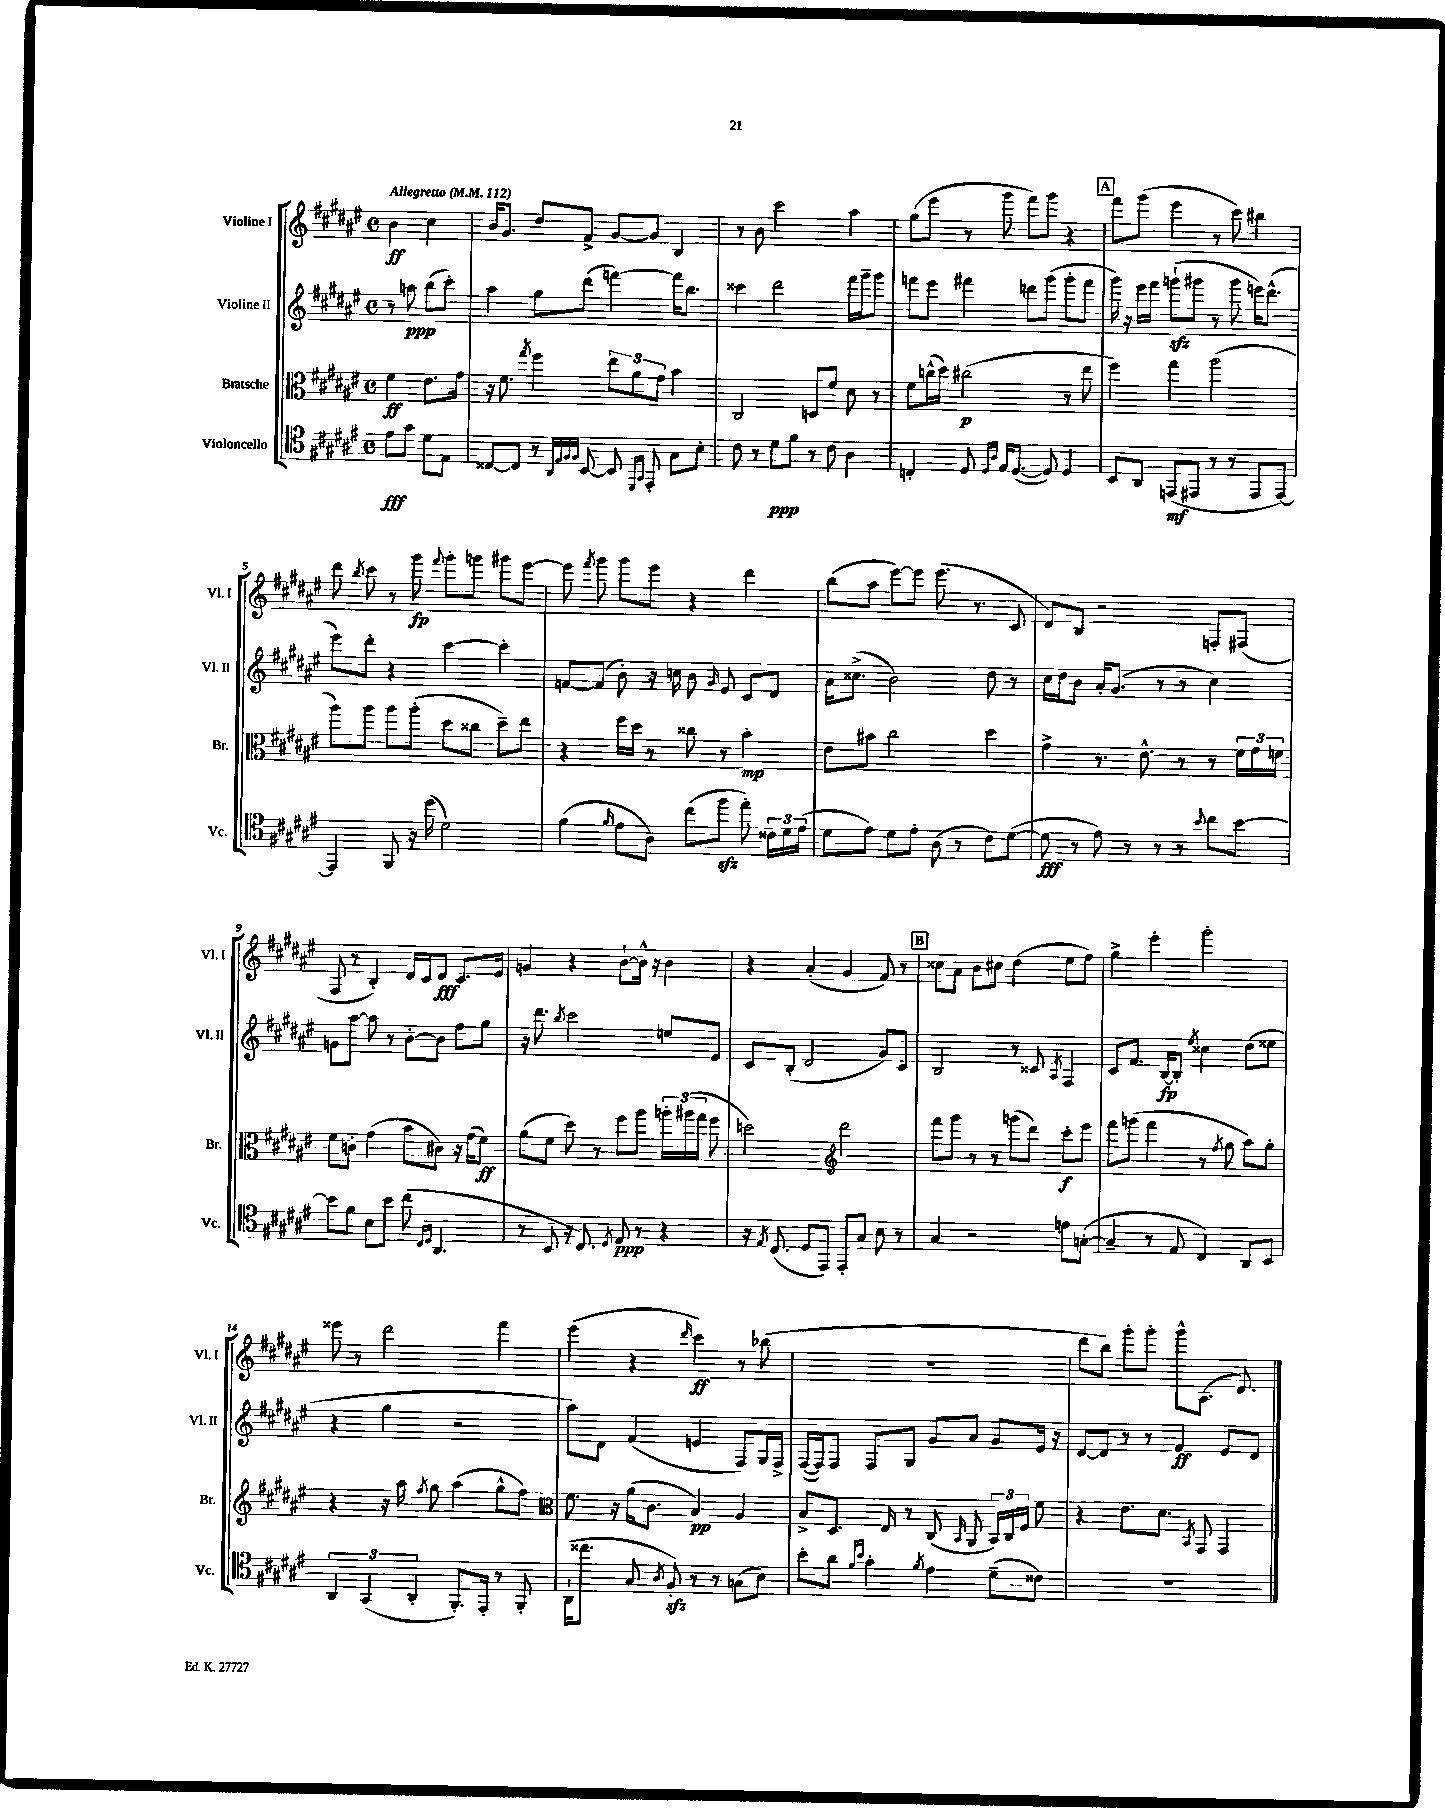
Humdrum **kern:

**kern	**dynam	**kern	**dynam	**kern	**dynam	**kern	**dynam
*part4	*part4	*part3	*part3	*part2	*part2	*part1	*part1
*staff4	*staff4	*staff3	*staff3	*staff2	*staff2	*staff1	*staff1
*I"Violoncello	*	*I"Bratsche	*	*I"Violine II	*	*I"Violine I	*
*I'Vc.	*	*I'Br.	*	*I'Vl. II	*	*I'Vl. I	*
*clefC4	*	*clefC3	*	*clefG2	*	*clefG2	*
*k[f#c#g#d#a#e#]	*	*k[f#c#g#d#a#e#]	*	*k[f#c#g#d#a#e#]	*	*k[f#c#g#d#a#e#]	*
*M4/4	*	*M4/4	*	*M4/4	*	*M4/4	*
*met(c)	*	*met(c)	*	*met(c)	*	*met(c)	*
*MM112	*	*MM112	*	*MM112	*	*MM112	*
=	=	=	=	=	=	=	=
!	!	!	!	!	!	!LO:TX:a:B:t=Allegretto	!
8e#\L	fff	4f#\	ff	8r	.	4b\	ff
8g#\J	.	.	.	8aan\	ppp	.	.
8d#\L	.	8.e#\L	.	(8bb\L	.	4cc#\	.
8E#\J	.	.	.	8ccc#'\J)	.	.	.
.	.	16g#\Jk	.	.	.	.	.
=1	=1	=1	=1	=1	=1	=1	=1
[8C##X/L	.	16r	.	4aa#\	.	16b/KL	.
.	.	8.f#\	.	.	.	8.g#/J	.
8C##/J]	.	.	.	.	.	.	.
.	.	8qgg#/	.	.	.	.	.
8r	.	4ff#\	.	8gg#\L	.	8dd#/L	.
32qqAA#/LLL	.	.	.	.	.	.	.
32qqE#/	.	.	.	.	.	.	.
32qqF#/	.	.	.	.	.	.	.
32qqF#/JJJ	.	.	.	.	.	.	.
[8BB/	.	.	.	(8ddd#\J	.	8f#^/J	.
8BB/]	.	12ee#\L	.	[4fffn\)	.	[8g#/L	.
.	.	12a#\	.	.	.	.	.
16qqDD#/LL	.	.	.	.	.	.	.
16qqGG#/JJ	.	.	.	.	.	.	.
8EE#'/	.	.	.	.	.	8g#/J]	.
.	.	12g#\J	.	.	.	.	.
8G#\L	.	4b\	.	16fff\KL]	.	4B/	.
.	.	.	.	8.bb\J	.	.	.
8B'\J	.	.	.	.	.	.	.
=2	=2	=2	=2	=2	=2	=2	=2
8c#\	.	2C#/	.	4ccc##X\	.	8r	.
8r	.	.	.	.	.	8b\	.
8d#\L	ppp	.	.	2ddd#\	.	2ccc#\	.
8f#\J	.	.	.	.	.	.	.
8r	.	8Dn/L	.	.	.	.	.
8c#\	.	8f#/J	.	.	.	.	.
4A#\	.	8d#\	.	16fff#\LL	.	4aa#\	.
.	.	.	.	16ggg#~\J	.	.	.
.	.	8r	.	8ggg#\J	.	.	.
=3	=3	=3	=3	=3	=3	=3	=3
4Cn'/	.	8f#\L	.	8fffn\L	.	(8gg#\L	.
.	.	(16ccn^^\L	.	8eee#\J	.	8eee#\J	.
.	.	16dd#\JJ)	.	.	.	.	.
8D#/	.	(2cc#X\	p	4fff#X\	.	8r	.
16qqD#/LL	.	.	.	.	.	.	.
16qqA#/JJ	.	.	.	.	.	.	.
16E#/KL	.	.	.	.	.	8ggg#\	.
([8.D#/J	.	.	.	.	.	.	.
.	.	.	.	8dddn\L	.	8fff#\L)	.
8D#/])	.	.	.	(8ggg#\J	.	8ggg#\J	.
4D#/	.	8r	.	8ggg#'\L	.	4r	.
.	.	8ee#\	.	8fff#\J	.	.	.
!!LO:REH:place=s1:t=A
=4	=4	=4	=4	=4	=4	=4	=4
8BB/L	.	4ff#\)	.	16ggg#\)	.	8fff#\L	.
.	.	.	.	16r	.	.	.
8AA#/J	.	.	.	16eee#\LL	.	(8ggg#\J	.
.	.	.	.	16fff#\JJ	.	.	.
(8EEn/L	mf	4gg#\	.	(8gggnzz`\L	.	4eee#\	.
8EE#X/J	.	.	.	8ggg#X\J	.	.	.
8r	.	(2aa#\	.	8r	.	8r	.
8r	.	.	.	8ggg#\	.	8ccc#\)	.
8EE#/L	.	.	.	16eeen\KL)	.	4bb#X\	.
.	.	.	.	(8.ddd#^^\J	.	.	.
[8EE#/J)	.	.	.	.	.	.	.
!!LO:LB:g=z
=5	=5	=5	=5	=5	=5	=5	=5
4EE#/]	.	8aa#\L)	.	8eee#\L)	.	8ddd#\	.
.	.	.	.	.	.	8qbb/	.
.	.	8aa#\J	.	8ddd#'\J	.	8ccc#\	.
8FF#/	.	8aa#\L	.	4r	.	8r	.
16r	.	(8aa#'\J	.	.	.	8ggg#\	fp
(16dd#\	.	.	.	.	.	.	.
.	.	.	.	.	.	8qqfff#/	.
2d#\)	.	8dd#\L	.	[4ccc#\	.	8ggg#'\L	.
.	.	8cc##X\J	.	.	.	8gggn\J	.
.	.	8dd#~\L)	.	4ccc#'\]	.	8ggg#X\L	.
.	.	8ee#\J	.	.	.	[8eee#\J	.
=6	=6	=6	=6	=6	=6	=6	=6
(4f#\	.	4r	.	[8fn/L	.	8eee#\]	.
.	.	.	.	.	.	8qfff#/	.
.	.	.	.	(8f/J]	.	8ggg#\	.
16qqf#/	.	.	.	.	.	.	.
8e#\L	.	16ff#\LL	.	8b'\)	.	8ggg#\L	.
.	.	16dd#\JJ	.	.	.	.	.
8A#\J)	.	8r	.	16r	.	8eee#\J	.
.	.	.	.	16ccn\	.	.	.
(8cc#\L	.	8cc##X\	.	8b\	.	4r	.
.	.	.	.	16qqg#/	.	.	.
8ff#zz\J	.	8r	.	8e#/	.	.	.
8ee#'\)	.	4b'\	mp	8c#/L	.	4ddd#\	.
24c##X\LL	.	.	.	8d#/J	.	.	.
24d#\	.	.	.	.	.	.	.
(24e#\JJ	.	.	.	.	.	.	.
=7	=7	=7	=7	=7	=7	=7	=7
8d#\L	.	8e#\L	.	16a#\KL	.	(8bb\L	.
.	.	.	.	(8.cc##X^\J	.	.	.
8e#\J)	.	8b#X\J	.	.	.	8aa#\J	.
8d#\L	.	2cc#\	.	2b\)	.	[8eee#\L)	.
8e#'\J	.	.	.	.	.	8eee#\J]	.
(8A#\	.	.	.	.	.	(8.eee#\	.
8r	.	.	.	.	.	.	.
.	.	.	.	.	.	8.r	.
8c#\L)	.	4dd#\	.	8dd#\	.	.	.
([8d#\J	.	.	.	8r	.	8c#/	.
=8	=8	=8	=8	=8	=8	=8	=8
8d#\]	fff	4g#^\	.	16cc#\LL	.	8d#/L)	.
.	.	.	.	16dd#\J	.	.	.
8r	.	.	.	8b\J	.	8B/J	.
8e#\)	.	8.r	.	16a#'/KL	.	2r	.
.	.	.	.	(8.g#/J	.	.	.
8r	.	.	.	.	.	.	.
.	.	8.e#^^\	.	.	.	.	.
8r	.	.	.	8r	.	.	.
8r	.	8r	.	8r	.	.	.
8qqb/	.	.	.	.	.	.	.
8cc#\L	.	8r	.	4cc#\)	.	8Fn'/L	.
[8b\J	.	24f#\LL	.	.	.	(8F#X/J	.
.	.	24g#\	.	.	.	.	.
.	.	24fn\JJ	.	.	.	.	.
!!LO:LB:g=z
=9	=9	=9	=9	=9	=9	=9	=9
8b\L]	.	8f#\L	.	8gn\L	.	8F#/	.
8f#\J	.	8cn'\J	.	[8aa#\J	.	8r	.
8B\L	.	(4g#\	.	8aa#\]	.	4B'/)	.
8b\J	.	.	.	8r	.	.	.
(8cc#\	.	8b\L	.	[8b'\L	.	16d#/LL	.
.	.	.	.	.	.	16c#/J	.
16qqC#/LL	.	.	.	.	.	.	.
16qqD#/JJ	.	.	.	.	.	.	.
4.AA#/	.	8c#X\J)	.	8b\J]	.	8d#/J	fff
.	.	16r	.	8ff#\L	.	8.c#/L	.
.	.	(16g#\KL	.	.	.	.	.
.	.	8f#\J)	ff	8gg#\J	.	.	.
.	.	.	.	.	.	16e#/Jk	.
=10	=10	=10	=10	=10	=10	=10	=10
8r	.	(8a#\L	.	16r	.	4gn/	.
.	.	.	.	8.ddd#\	.	.	.
8BB/	.	8f#\J	.	.	.	.	.
.	.	.	.	8qbb/	.	.	.
16r	.	8dd#\)	.	2ccc#\	.	4r	.
8.C#/)	.	.	.	.	.	.	.
.	.	8r	.	.	.	.	.
8qD#/	.	.	.	.	.	.	.
8E#/	ppp	8ff#\L	.	.	.	[8b`\L	.
8r	.	8aa#\J	.	.	.	16b^^\Jk]	.
.	.	.	.	.	.	16r	.
4r	.	24aan'\LL	.	8een/L	.	4b\	.
.	.	(24aa#X\	.	.	.	.	.
.	.	24gg#\JJ	.	.	.	.	.
.	.	8ff#\	.	8e#/J	.	.	.
=11	=11	=11	=11	=11	=11	=11	=11
16r	.	2ddn\)	.	8c#/L	.	4r	.
8qE#/	.	.	.	.	.	.	.
(8.C#/	.	.	.	.	.	.	.
.	.	.	.	(8B'/J	.	.	.
8D#/L	.	.	.	2d#/	.	(4a#'/	.
8EE#/J)	.	.	.	.	.	.	.
*	*	*clefG2	*	*	*	*	*
8EE#'/L	.	2ddd#\	.	.	.	4g#/	.
8G#/J	.	.	.	.	.	.	.
8B\	.	.	.	8g#/L)	.	8f#/)	.
8r	.	.	.	8c#/J	.	8r	.
!!LO:REH:place=s1:t=B
=12	=12	=12	=12	=12	=12	=12	=12
4G#/	.	8fff#\L	.	2B/	.	8cc##X\L	.
.	.	8ggg#\J	.	.	.	8a#\J	.
2r	.	8r	.	.	.	8b\L	.
.	.	8r	.	.	.	8cc#X\J	.
.	.	(8gggn\L	.	8r	.	(4dd#\	.
.	.	8ddd#\J)	.	8c##X/	.	.	.
.	.	.	.	8qA#/	.	.	.
8en\L	.	8ccc#'\L	f	4F#/	.	8ee#\L	.
([8Gn'\J	.	8eee#\J	.	.	.	8ff#\J)	.
=13	=13	=13	=13	=13	=13	=13	=13
4G~/]	.	8fff#\L	.	8c#/L	.	4gg#^\	.
.	.	(8gggn\J	.	8.f#/J	.	.	.
8r	.	4fff#\	.	.	.	4eee#'\	.
.	.	.	.	[16B/KL	fp	.	.
8E#/	.	.	.	8B'/J]	.	.	.
.	.	.	.	8qee#/	.	.	.
4C#/)	.	8r	.	4cc##X\	.	2ggg#'\	.
.	.	8qff#/	.	.	.	.	.
.	.	8gg#\	.	.	.	.	.
8AA#/L	.	8aa#\L)	.	(8dd#\L	.	.	.
8BB/J	.	8gg#'\J	.	8ee##X\J	.	.	.
!!LO:LB:g=z
=14	=14	=14	=14	=14	=14	=14	=14
6AA#/	.	4r	.	4r	.	8eee##X\	.
.	.	.	.	.	.	8r	.
(6GG#/	.	.	.	.	.	.	.
.	.	16r	.	4gg#\	.	2ddd#\	.
.	.	16aa#\	.	.	.	.	.
6AA#'/	.	.	.	.	.	.	.
.	.	8qff#/	.	.	.	.	.
.	.	8gg#\	.	.	.	.	.
8.FF#'/L)	.	(4aa#\	.	2r	.	.	.
16EE#'/Jk	.	.	.	.	.	.	.
8r	.	8gg#^^\L	.	.	.	4fff#\	.
8FF#'/	.	8ff#\J)	.	.	.	.	.
=15	=15	=15	=15	=15	=15	=15	=15
*	*	*clefC3	*	*	*	*	*
(16AA#`\KL	.	8.f#\	.	8aa#\L)	.	(4eee#\	.
8.cc##X\J	.	.	.	.	.	.	.
.	.	.	.	8d#\J	.	.	.
.	.	16r	.	.	.	.	.
8G#/	.	(16a#\KL	.	(4f#/	.	4r	.
.	.	8.c#\J	.	.	.	.	.
8qA#/	.	.	.	.	.	.	.
8F#zz'/)	.	.	.	.	.	.	.
.	.	.	.	.	.	16qqddd#/	.
8r	.	4B/)	pp	4en/	.	4ccc#\)	ff
8r	.	.	.	.	.	.	.
(8Gn\L	.	4A#/	.	8F#/L)	.	8r	.
8B\J)	.	.	.	16G#/L	.	(8bb-X\	.
.	.	.	.	16F#^/JJ	.	.	.
=16	=16	=16	=16	=16	=16	=16	=16
8b'\L	.	8B^/L	.	([16F#/LL	.	1r	.
.	.	.	.	16F#/J])	.	.	.
8a#\J	.	8.D#/J	.	8F#/J	.	.	.
16qqf#/LL	.	.	.	.	.	.	.
16qqb/JJ	.	.	.	.	.	.	.
4g#'\	.	.	.	8F#/L	.	.	.
.	.	16E#/	.	.	.	.	.
.	.	8r	.	8G#/J	.	.	.
8qf#/	.	.	.	.	.	.	.
4e#\	.	(8C#/	.	8g#/L	.	.	.
.	.	16qqBB/	.	.	.	.	.
.	.	8AA#/	.	8a#/J	.	.	.
(8d#~\L	.	24BB/LL)	.	8g#/L	.	.	.
.	.	24C#/	.	.	.	.	.
.	.	24F#/JJ	.	.	.	.	.
8c##X\J)	.	8f#\	.	16e#/Jk	.	.	.
.	.	.	.	16r	.	.	.
=17	=17	=17	=17	=17	=17	=17	=17
1r	.	4r	.	[8d#/L	.	8ddd#\L	.
.	.	.	.	8d#/J]	.	8bb\J)	.
.	.	8.e#\L	.	8r	.	8ggg#'\L	.
.	.	.	.	8r	.	8ggg#'\J	.
.	.	8.d#\J	.	.	.	.	.
.	.	.	.	4f#/	ff	8ggg#^^\L	.
.	.	8qBB/	.	.	.	.	.
.	.	8GG#/	.	.	.	(8.A#\J	.
.	.	4GG#/	.	8e#/L	.	.	.
.	.	.	.	.	.	8.d#/)	.
.	.	.	.	8d#/J	.	.	.
==	==	==	==	==	==	==	==
*-	*-	*-	*-	*-	*-	*-	*-
